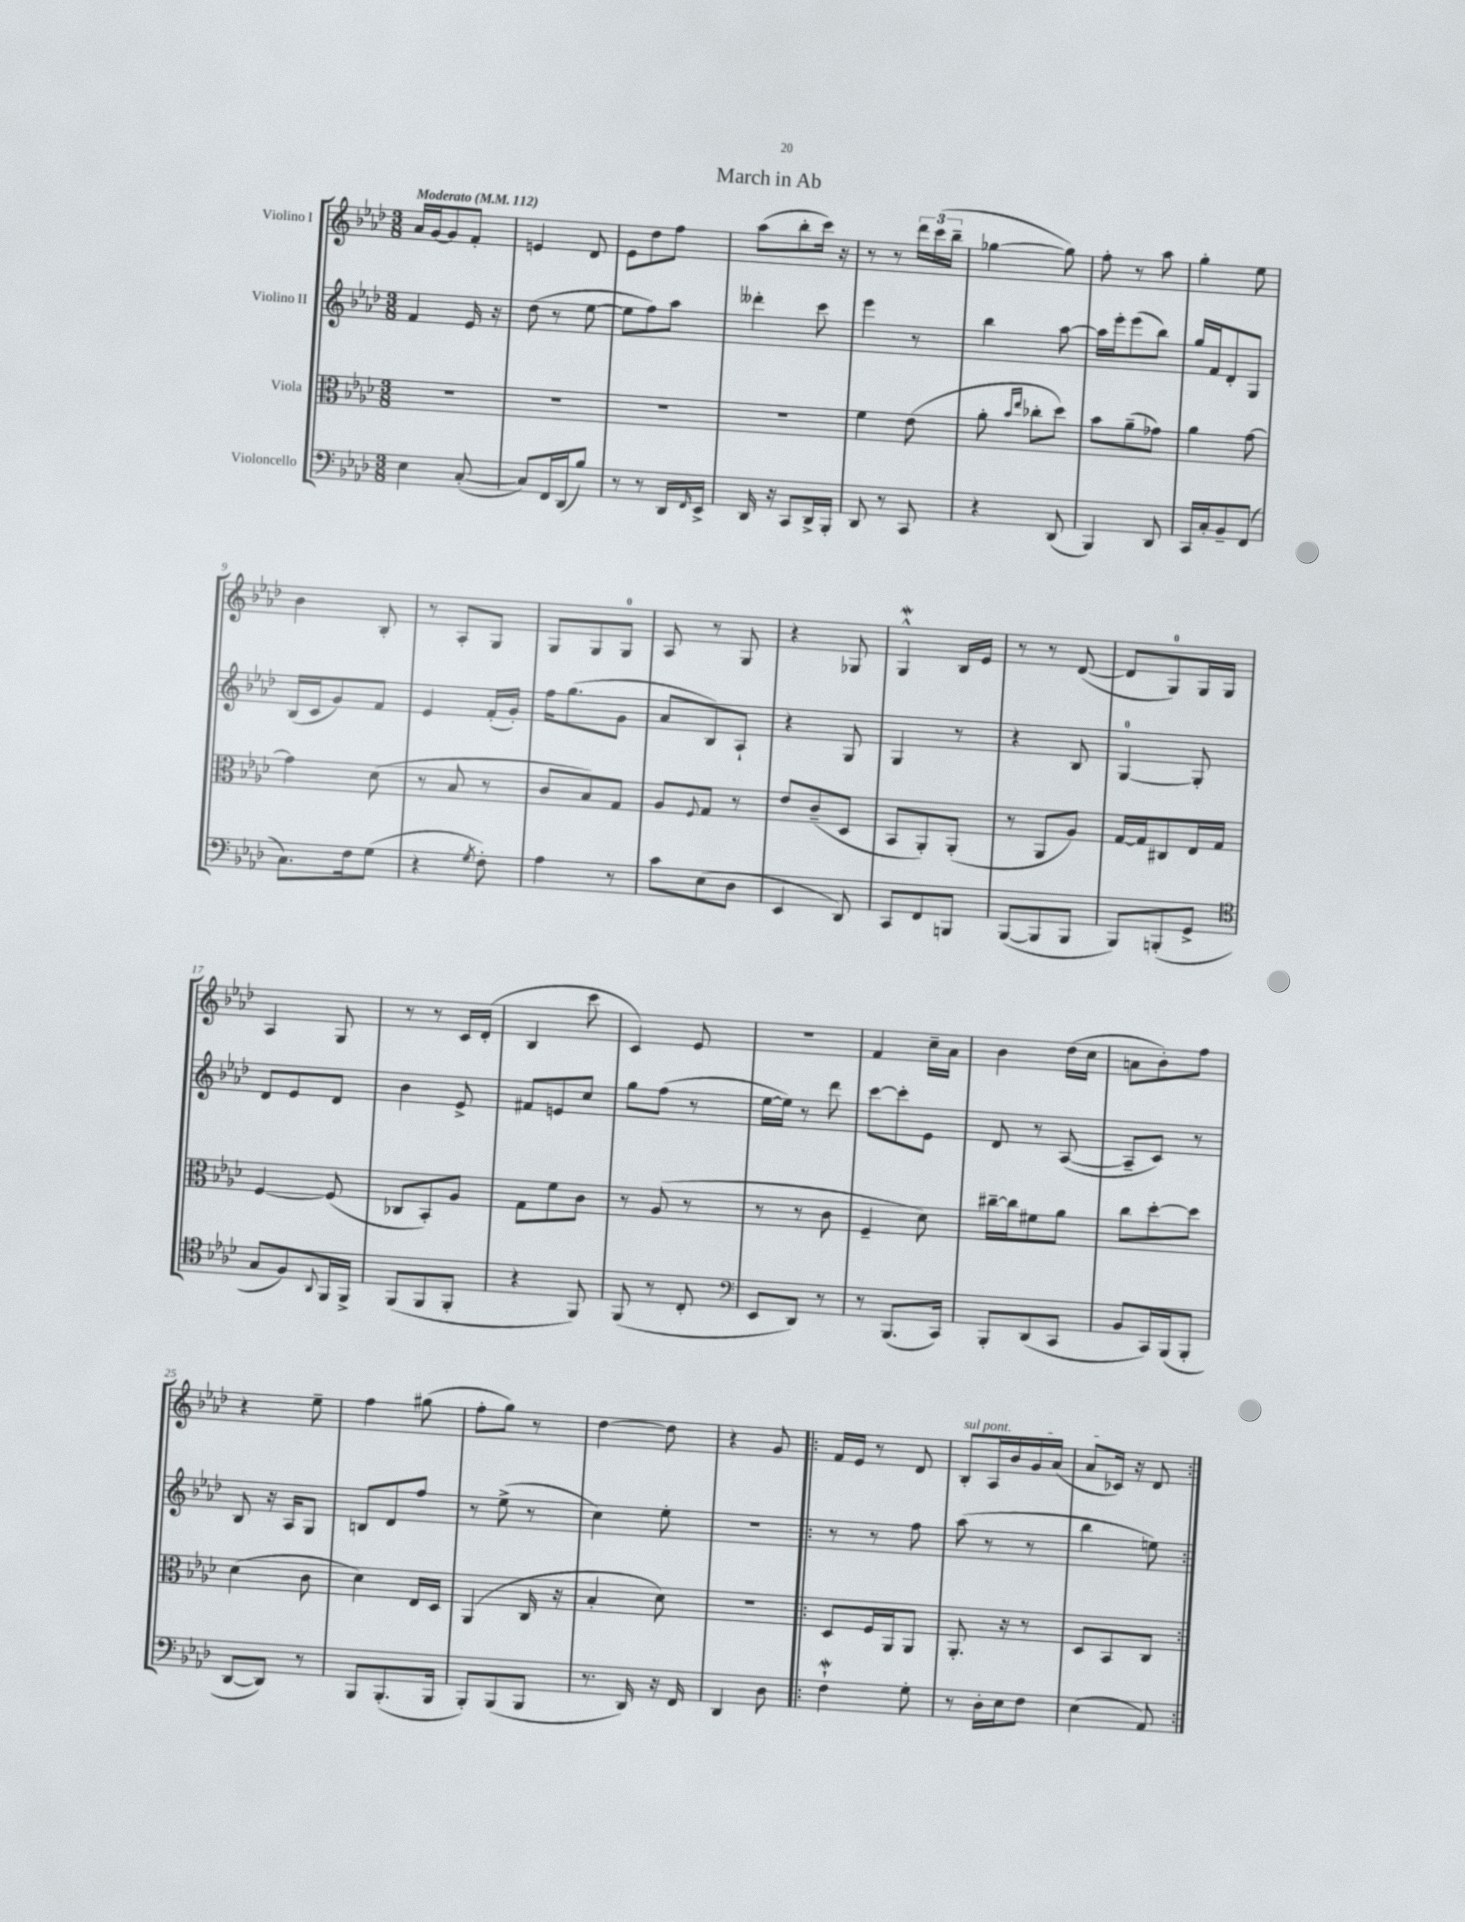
\header { title = "March in Ab" }
<<
\new StaffGroup <<
\new Staff = "s0" \with { instrumentName = "Violino I" } {
    \clef treble \key aes \major \numericTimeSignature \time 3/8 \tempo "Moderato" 4 = 112
    aes'16 g'16~ g'8 f'8-. |
    e'4 des'8 |
    ees'8 des''8 f''8 |
    aes''8( bes''8-. c'''16) r16 |
    r8 r8 \tuplet 3/2 { des'''16 c'''16( bes''16-- } |
    ges''4~ ges''8) |
    f''8-. r8 aes''8 |
    g''4-. ees''8 |
    bes'4 bes8-. |
    r8 aes8-. g8 |
    g8 g8 g8-0 |
    aes8 r8 g8 |
    r4 ges8 |
    g4-^\mordent bes16 ees'16 |
    r8 r8 des'8~( |
    des'8 g8-0) g16 g16 |
    aes4 g8 |
    r8 r8 c'16 des'16-.( |
    bes4 c'''8 |
    c'4) ees'8 |
    R4. |
    f'4 c''16-- aes'16 |
    bes'4 des''16( c''16 |
    a'8 bes'8-.) f''8 |
    r4 ees''8-- |
    f''4 gis''8( |
    f''8-. g''8) r8 |
    des''4~ des''8 |
    r4 g'8 |
    \repeat volta 2 { f'16 ees'16 r8 des'8 |
    \once \override TextSpanner.bound-details.left.text = \markup { \italic "sul pont." } bes8-.\startTextSpan aes16 bes'16 g'16 aes'16( |
    aes'8 ces'16\stopTextSpan) r16 des'8 | }
}
\new Staff = "s1" \with { instrumentName = "Violino II" } {
    \clef treble \key aes \major \numericTimeSignature \time 3/8
    f'4 ees'16 r16 |
    des''8( r8 ees''8~ |
    ees''8 f''8) aes''8 |
    deses'''4-. c'''8 |
    ees'''4 r8 |
    bes''4 aes''8~ |
    aes''16 ees'''16-. ees'''8( bes''8) |
    g''16 f'16 des'8-. g8 |
    bes16( c'16 g'8) f'8 |
    ees'4 f'16-.( g'16-.) |
    f''16 g''8.( g'8 |
    aes'8 bes8) aes8-! |
    r4 g8 |
    g4 r8 |
    r4 bes8 |
    g4-0~ g8-. |
    des'8 ees'8 des'8 |
    bes'4 ees'8-> |
    fis'8 e'8 c''8 |
    g''8 f''8( r8 |
    ees''16~ ees''16) r8 des'''8 |
    c'''8~ c'''8-. ees'8 |
    des'8 r8 aes8~( |
    aes8-- c'8) r8 |
    bes8 r16 aes16 g8 |
    b8 des'8 f''8 |
    r8 ees''8->( r8 |
    c''4) ees''8-. |
    R4. |
    \repeat volta 2 { r8 r8 f''8 |
    aes''8( r8 r8 |
    bes''4 e''8) | }
}
\new Staff = "s2" \with { instrumentName = "Viola" } {
    \clef alto \key aes \major \numericTimeSignature \time 3/8
    R4. |
    R4. |
    R4. |
    R4. |
    f'4 ees'8( |
    aes'8-. \grace { bes'16 ees''16 } ces''8-. des''8) |
    bes'8 aes'8--( ges'8) |
    aes'4 g'8~ |
    g'4 des'8( |
    r8 bes8 r8 |
    c'8 bes8) g8 |
    aes8 \appoggiatura { f8 } g8 r8 |
    ees'8 c'8--( des8 |
    bes,8 aes,8-.) aes,8-.( |
    r8 aes,8 aes8) |
    g16~ g16 cis8 ees16 g16 |
    f4~ f8( |
    ces8 bes,8-.) aes8 |
    g8 f'8 c'8 |
    r8 aes8( r8 |
    r8 r8 c'8 |
    f4-- des'8) |
    cis''16~-- cis''16 fis'8 aes'8 |
    c''8 des''8~-. des''8 |
    des'4( c'8 |
    des'4) ees16 des16 |
    aes,4( c16 r16 |
    bes4-. des'8) |
    R4. |
    \repeat volta 2 { des8 f16 aes,16 aes,8 |
    aes,8.-. r16 r8 |
    des8 bes,8 c8 | }
}
\new Staff = "s3" \with { instrumentName = "Violoncello" } {
    \clef bass \key aes \major \numericTimeSignature \time 3/8
    ees4 c8~-.( |
    c8) f,16 des,16( bes8) |
    r8 r8 des,16 \grace { f,16 } ees,16-> |
    des,16 r16 c,8 des,16-> bes,,16-. |
    des,8 r8 c,8 |
    r4 des,8( |
    bes,,4) des,8 |
    c,16 c16-. bes,8-- f,8( |
    c8.) f16 g8( |
    r4 \acciaccatura { g8 } f8-.) |
    aes4 r8 |
    c'8 ees8( des8 |
    ees,4 des,8) |
    c,8 f,8 b,,8 |
    bes,,8~( bes,,8 bes,,8 |
    bes,,8) b,,8-.( g,8-> |
    \clef tenor g8 f8) \appoggiatura { aes,8 } f,16 f,16-> |
    f,8( f,8 f,8-. |
    r4 f,8) |
    f,8( r8 c8-. |
    \clef bass ees,8 des,8) r8 |
    r8 bes,,8.( c,16) |
    bes,,8-. des,8( c,8 |
    bes,8 c,16) bes,,16( bes,,8-. |
    des,8~ des,8) r8 |
    bes,,8 bes,,8.-.( bes,,16 |
    bes,,8-.) bes,,8( bes,,8 |
    r8. des,16) r16 f,16 |
    des,4 des8 |
    \repeat volta 2 { f4-!\mordent g8-. |
    r8 des16-. ees16 f8 |
    ees4( aes,8) | }
}
>>
>>
